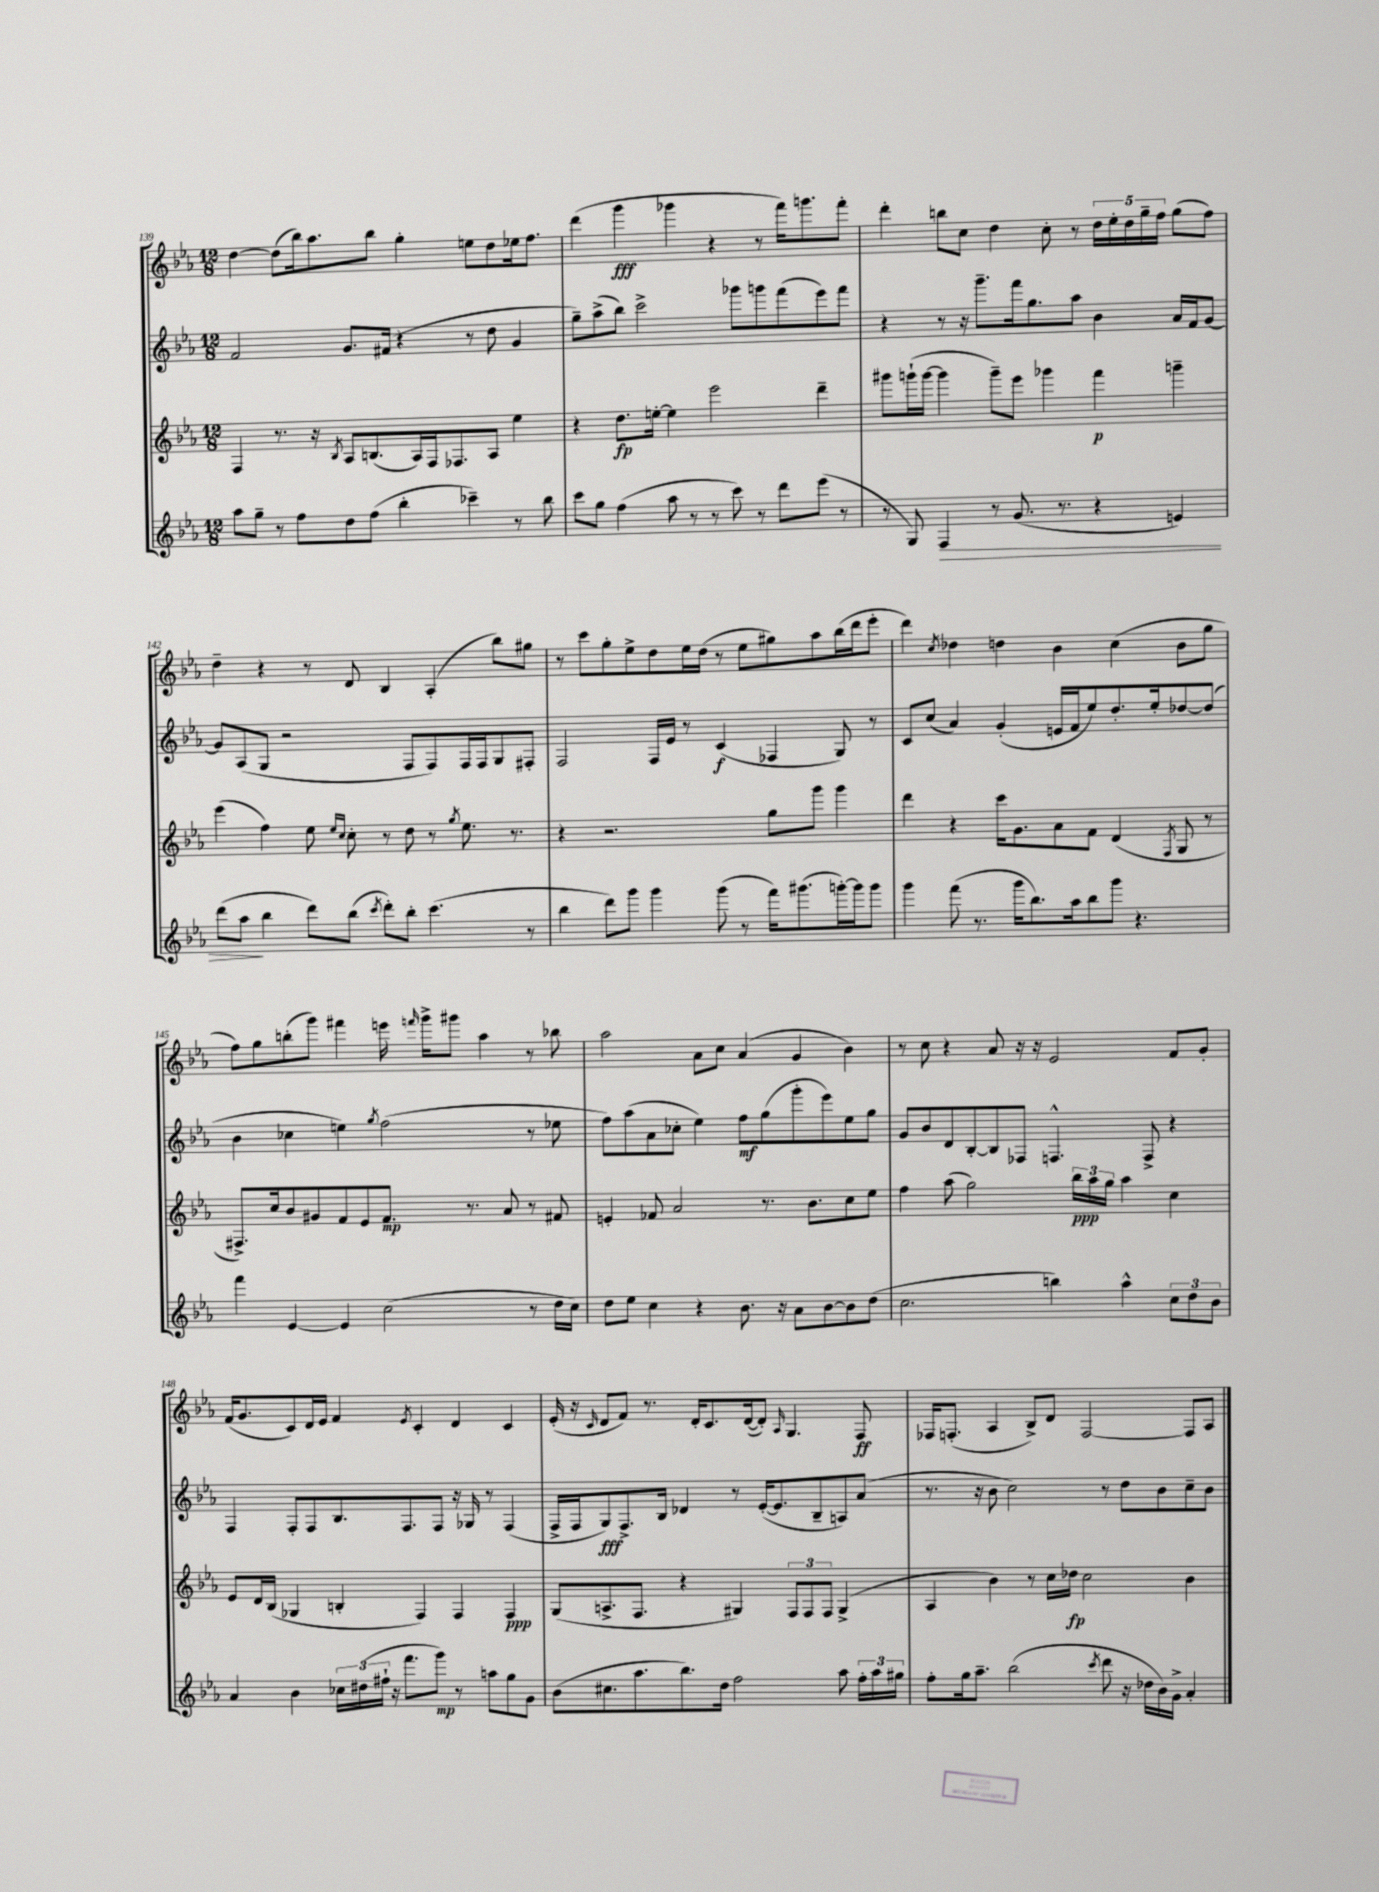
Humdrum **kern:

**kern	**kern	**kern	**kern
*staff4	*staff3	*staff2	*staff1
*clefG2	*clefG2	*clefG2	*clefG2
*k[b-e-a-]	*k[b-e-a-]	*k[b-e-a-]	*k[b-e-a-]
*M12/8	*M12/8	*M12/8	*M12/8
8aa-	4F	2f	[4dd
8gg~	.	.	.
8r	8.r	.	(8dd]
8ff	.	.	16bb-)
.	16r	.	8.aa-
.	8qB-	.	.
8dd	8A-	8.g	.
(8ff	(8.B	.	8bb-
.	.	(16f#	.
4bb-'	.	4r	4gg'
.	16A-)	.	.
.	16F	.	.
.	8.F-	.	.
4ccc-~)	.	8r	8ee
.	8A-	8dd	8dd
8r	4ee-	4g	16ee-
.	.	.	8.ff
8bb-	.	.	.
=	=	=	=
8ccc	4r	8gg~)	(4ddd
8gg	.	(8aa-^	.
(4ff	8.dd	8bb-)	4ggg
.	.	2ccc^	.
.	[16ee'	.	.
8aa-	4ee]	.	4ggg-
8r	.	.	.
8r	2eee-	.	4r
8ccc)	.	8ggg-	.
8r	.	8ggg	8r
8ddd	.	(8fff	16fff)
.	.	.	8.ggg
(8eee-	4ddd~	8eee-)	.
8r	.	8fff	8fff'
=	=	=	=
8r	8ggg#	4r	4ddd'
8G)	(16ggg`	.	.
.	[16ggg	.	.
4F	4ggg]	8r	8bb
.	.	16r	8cc
.	.	8.ggg~	.
8r	8ggg~)	.	4dd
(8.g	8eee-	16fff	.
.	.	8.gg	.
.	4ggg-	.	8cc'
8.r	.	.	.
.	.	8aa-	8r
4r	4fff	4b-	20dd
.	.	.	20ee-'
.	.	.	20dd
.	.	.	20gg~
.	.	.	20ff
4e)	4ggg~	16a-	(8gg
.	.	16f	.
.	.	[8g	8ff)
=	=	=	=
(8ddd	(4eee-	8g]	4dd~
8aa-	.	(8A-	.
4bb-	4ff)	8G	4r
.	.	2r	.
8ddd)	8ee-	.	8r
.	16qqee-	.	.
.	16qqcc	.	.
(8bb-	8cc'	.	8d
8qccc	.	.	.
8ddd')	8r	.	4B-
8bb-'	8dd	8F	.
(4.ccc	8r	8F)	(4A-'
.	8qgg	.	.
.	8.ee-	16F	.
.	.	16F	.
.	.	8G	8bb-)
.	8.r	.	.
8r	.	8F#'	8gg#
=	=	=	=
4bb-	4r	2F	8r
.	.	.	8ccc
8ddd)	2.r	.	8gg'
8ggg	.	.	8ee-^
4ggg	.	16F	8dd
.	.	16e-	.
.	.	8r	16ee-
.	.	.	(16dd
(8ggg	.	(4c	8r
8r	.	.	8ee-
16fff)	8gg	4F-	8gg#)
(8.ggg#	.	.	.
.	8ggg	.	8aa-
[16ggg')	4ggg	8G)	(16bb-
16ggg]	.	.	16ddd
8ggg	.	8r	8eee-'
=	=	=	=
4ggg	4ddd	8c	4ddd)
.	.	(8cc	.
.	.	.	8qcc
(8fff	4r	4a-)	4dd-
8.r	.	.	.
.	16ccc	(4g'	4dd
16ggg	8.g	.	.
8.bb-)	.	.	.
.	8a-	16e	4b-
16aa-	.	16f	.
8bb-	8f	8ee-)	.
8ggg	(4d	8.dd'	(4cc
4.r	.	.	.
.	.	16ee-'	.
.	8qF	.	.
.	8G	[8dd-	8b-
.	8r	(8dd-]	8gg
=	=	=	=
4fff	8.F#^)	4b-	8ff)
.	.	.	8gg
.	16cc	.	.
[4e-	8b-	4cc-	(8bb'
.	8g#	.	8ggg)
4e-]	8f	4ee)	4fff#
.	8e-	.	.
.	.	8qgg	.
(2cc	8.f	(2ff	16eee
.	.	.	16qqfff
.	.	.	16ggg^
.	.	.	8ggg#
.	8.r	.	.
.	.	.	4aa-
.	8a-	.	.
8r	8r	8r	8r
16dd	8f#	8ee-	8bb-
16cc)	.	.	.
=	=	=	=
8dd	4e'	8ff)	2aa-
8ee-	.	(8aa-	.
4cc	8f-	8a-	.
.	2a-	8cc-'	.
4r	.	4ee-)	8a-
.	.	.	8cc
8.b-	.	8ff	(4a-
.	8.r	(8gg	.
16r	.	.	.
8a-	.	8ggg'	4g
.	8.b-	.	.
[8b-	.	8eee-)	.
8b-]	8cc	8ee-	4b-)
(8dd	8ee-	8gg	.
=	=	=	=
2.cc	4ff	8g	8r
.	.	8b-	8cc
.	(8aa-	8d	4r
.	2gg)	[8B-'	.
.	.	8B-]	8a-
.	.	8F-	16r
.	.	.	16r
4bb)	.	4.F^^	2e-
.	24bb-	.	.
.	24aa-	.	.
.	24gg	.	.
4aa-^^	4aa-	.	.
.	.	8F^	.
12cc	4cc	4r	8f
12dd	.	.	.
.	.	.	8g'
12b-	.	.	.
=	=	=	=
4a-	8e-	4F	(16f
.	.	.	8.g
.	16d	.	.
.	(16B-	.	.
4b-	4G-	8F'	8c)
.	.	8F	16d
.	.	.	16e-
24cc-	4B'	8.B-	4f
(24dd#	.	.	.
24ff#`	.	.	.
16r	.	.	.
8.fff	.	8.F	.
.	.	.	8qe-
.	4F)	.	4c'
8ggg)	.	8F	.
8r	4F	16r	4d
.	.	16G-	.
8aa	.	8r	.
8gg	4F	(4F	4c
8g	.	.	.
=	=	=	=
(8b-	(8G	16F^	(16e-'
.	.	16F	16r
.	.	.	16qqc
8.cc#	8.A^	8G)	8d
.	.	8.F^	8f)
8.aa-	8.F	.	.
.	.	.	8.r
.	.	16B-	.
8.bb-)	4r	4d-	.
.	.	.	16d'
.	.	.	8.c
16dd	.	.	.
2ff	4G#)	8r	.
.	.	.	([16d
.	.	([16e-'	8d'])
.	.	8.e-]	.
.	.	.	16qqA-
.	12F	.	4.G
.	12F	.	.
.	.	8B-~	.
.	12F	.	.
8aa-	(4G#^	8A)	.
24ff'	.	(8a-	8F
24aa-	.	.	.
24gg#	.	.	.
=	=	=	=
8ff'	4A-	8.r	16F-
.	.	.	(8.F'
16gg	.	.	.
8.aa-~	.	16r	.
.	4b-)	8b-	4A-
(2bb-	.	2cc)	.
.	8r	.	8B-^)
.	16cc	.	8d
.	16dd-	.	.
.	2cc	.	[2F
8qccc	.	.	.
8ddd	.	8r	.
16r	.	8dd	.
16dd-	.	.	.
16b-)	.	8b-	.
16g^	.	.	.
4a-'	4b-	8cc~	8F]
.	.	8b-	8A-
==	==	==	==
*-	*-	*-	*-
